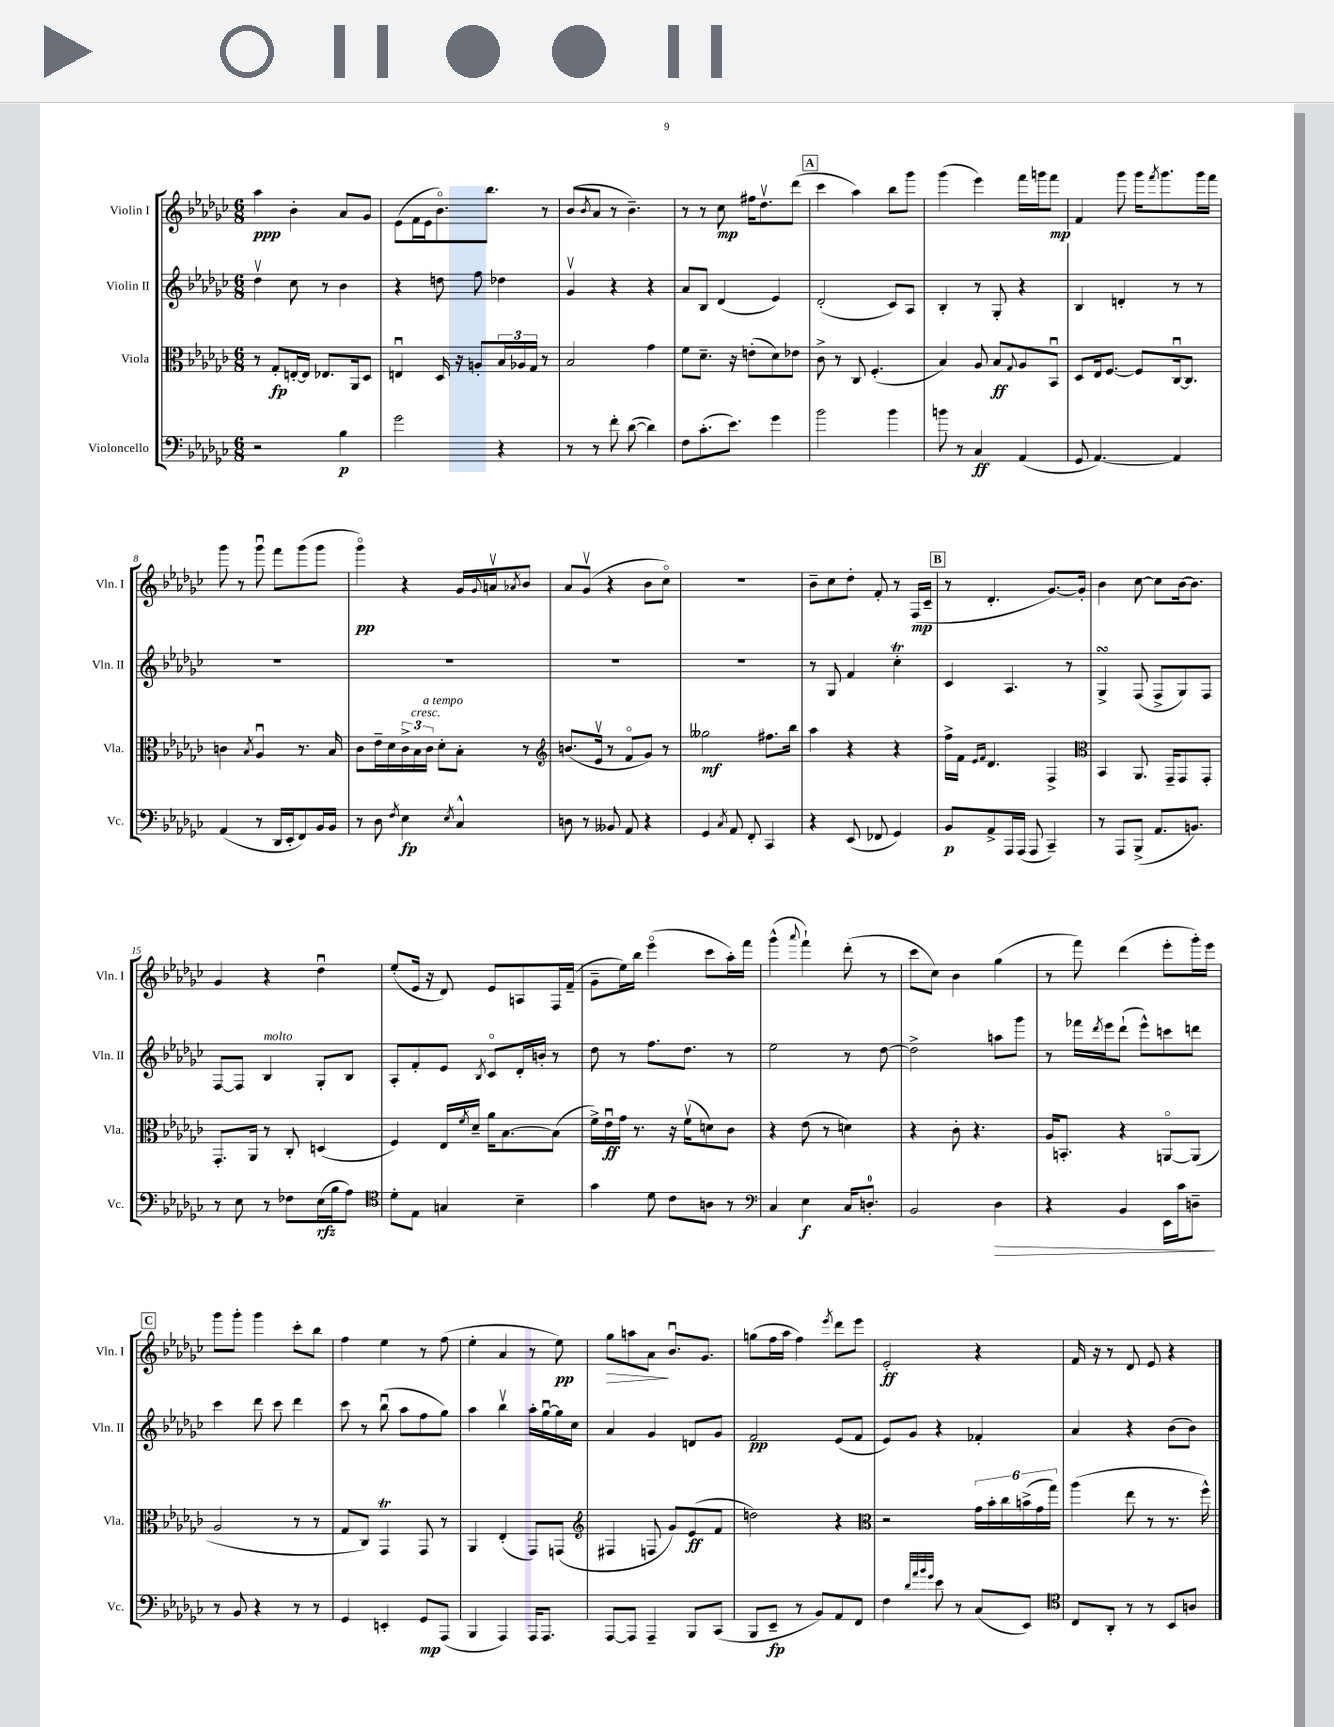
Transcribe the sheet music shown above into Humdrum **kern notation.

**kern	**kern	**kern	**kern
*staff4	*staff3	*staff2	*staff1
*clefF4	*clefC3	*clefG2	*clefG2
*k[b-e-a-d-g-c-]	*k[b-e-a-d-g-c-]	*k[b-e-a-d-g-c-]	*k[b-e-a-d-g-c-]
*M6/8	*M6/8	*M6/8	*M6/8
2r	8r	4dd-v\	4aa-\
.	8G-'/L	.	.
.	[16E'/L	8cc-\	4b-'\
.	16E/]JJ	.	.
.	8.E-/L	8r	.
4B-\	.	4b-\	8a-/L
.	16AA-/k	.	.
.	8D-/J	.	8g-/J
=	=	=	=
2g-\	4Eu/	4r	(8e-\L
.	.	.	16f\L
.	.	.	16e-\J
.	16D-/	8dd\	8.b-o\)
.	16r	.	.
.	8A'/L	8ff\	.
.	.	.	8.bb-\J
4r	24B-/L	4dd-\	.
.	24A-/	.	.
.	24G-/JJ	.	.
.	8r	.	8r
=	=	=	=
8r	2B-/	4g-v/	(8b-/L
.	.	.	8qb-/
8r	.	.	8a-/J
8f'\	.	4r	8r
([8d-\	.	.	4.b-~\)
4d-\])	4g-\	4r	.
=	=	=	=
8F\L	8f\L	8a-/L	8r
(8.c-'\	8.d-~\J	8B-/J	8r
.	.	(4d-/	8cc-\
8.e-\J)	16r	.	.
.	(8e'\L	.	16ff#\LK
.	.	.	8.dd-v\
4g-\	8d-\)	4e-/)	.
.	8e-\J	.	(8ddd-\J
=	=	=	=
2b-\	8c-^\	(2d-'/	4ccc-\
.	8r	.	.
.	8C-/	.	4aa-\)
.	(4.F'/	.	.
4b-\	.	8c-/L)	8bb-\L
.	.	8A-/J	8ggg-\J
=	=	=	=
8b\	4B-/)	4B-'/	(4ggg-\
8r	.	.	.
4C-/	8A-/	8r	4eee-\)
.	8B-/L	8G-'/	.
.	8qqG-/	.	.
(4AA-/	8A-/	4r	16fff\LL
.	.	.	16ggg\J
.	8BB-u/J	.	8fff\J
=	=	=	=
8GG-/	8D-/L	4B-/	4f/
[4.AA-/)	16E-/k	.	.
.	[8.F/J	.	.
.	.	4d'/	8ggg-\
.	8F/]L	.	16ggg-\LK
.	.	.	8qfff/
.	.	.	8.ggg-\
4AA-/]	[16C-u/k	8r	.
.	8.C-/]J	.	.
.	.	8r	16ggg-\L
.	.	.	16fff\JJ
=	=	=	=
(4AA-/	4c\	2.r	8ggg-\
.	.	.	8r
.	8qB-/	.	.
8r	4A-u/	.	8ggg-u\
16DD-/LL	.	.	8fff\L
16EE-'/J	.	.	.
8FF/)	8.r	.	(8ggg-\
16BB-/L	.	.	8ggg-\J
16BB-/JJ	16B-/	.	.
=	=	=	=
8r	8c-\L	2.r	4ggg-o\)
8D-\	16e-~\L	.	.
.	16d-\	.	.
8qF/	.	.	.
4E-\	24c-^\	.	4r
.	24B-\	.	.
.	24c-\JJ	.	.
.	8d-'\L	.	.
8qE-/	.	.	.
4C-^^/	8B-'\J	.	16g-/LL
.	.	.	8qqg-/
.	.	.	16av/J
.	.	.	8qa-/
.	8r	.	8b-/J
=	=	=	=
*	*clefG2	*	*
8D\	(8.b/L	2.r	8a-/L
8r	.	.	(8g-v/J
.	16e-v/Jk	.	.
8BB--/	8r	.	4r
8AA-/	8fo/L	.	.
4r	8g-/J)	.	8b-\L
.	8r	.	8cc-o\J)
=	=	=	=
4GG-/	2gg--\	2.r	2.r
8qC-/	.	.	.
8AA-/	.	.	.
8FF'/	.	.	.
4CC-/	8.ff#\L	.	.
.	16bb-\Jk	.	.
=	=	=	=
4r	4aa-\	8r	8b-~\L
.	.	8G-/	8cc-\
(8EE-/	4r	4f/	8dd-'\J
8FF-/	.	.	8f'/
4GG-/)	4r	4cc-'\	8r
.	.	.	(16F/LL
.	.	.	16c-~/JJ
=	=	=	=
8BB-/L	16ff^\LL	4c-/	8r
.	16f\JJ	.	.
.	16qqe-/LL	.	.
.	16qqf/JJ	.	.
8AA-^/	4.d-/	.	4.d-'/
16AAA-/L	.	4.A-/	.
(16AAA-/JJ	.	.	.
8AAA-/	.	.	.
4CC-~/)	4F^/	.	[8.g-/L)
.	.	8r	.
.	.	.	16g-'/]Jk
=	=	=	=
*	*clefC3	*	*
8r	4BB-/	4G-^/	4b-\
8AAA-/L	.	.	.
(8BBB-^/J	8.AA-/	(8F/	[8cc-\
8.AA-/L	.	8F^/L	8cc-\]L
.	16GG-~/LK	.	.
.	8GG-/	8G-/)	[16b-\k
8.BB/J)	.	.	8.b-\]J
.	8GG-'/J	8F/J	.
=	=	=	=
8r	8.GG-'/L	[8F/L	4g-/
8E-\	.	8F/]J	.
.	16AA-/Jk	.	.
8r	8r	4B-/	4r
8F-\L	8C-'/	.	.
(16E-\L	(4D/	8G-'/L	4dd-u\
16B-\J	.	.	.
8A-\J)	.	8B-/J	.
=	=	=	=
*clefC4	*	*	*
8d-'\L	4F/)	8A-'/L	(8ee-'/L
8E-\J	.	8f'/	16e-/Jk
.	.	.	16r
4G/	16E-/LL	8e-/J	8d-/)
.	8qf/	.	.
.	16d-~/JJ	.	.
.	.	8qB-/	.
.	16a-\LK	8c-o/L	8e-/L
.	[8.B-\	.	.
4B-~\	.	16d-'/L	8A/
.	.	16b'/JJ	.
.	(8B-\]J	8r	16F/L
.	.	.	(16f~/JJ
=	=	=	=
4g-\	16f^\LL)	8dd-\	8g-~\L
.	16e-u\	.	.
.	16g-\JJ	8r	16ee-\L)
.	8.r	.	16bb-\JJ
8d-\	.	8.ff\L	(4eee-o\
8c-\L	16r	.	.
.	(16fv\LK	8.dd-\J	.
8A\J	8d\)	.	8ccc-\L
8r	8c-\J	8r	16aa-'\L)
.	.	.	16fff\JJ
=	=	=	=
*clefF4	*	*	*
4C-/	4r	2ee-\	(4ggg-^^\
.	.	.	8qqaaa-/
4E-\	(8e-\	.	4fff`\)
.	8r	.	.
16C-/LK	4d\)	8r	(8ddd-'\
8.D'/J	.	.	.
.	.	[8dd-\	8r
=	=	=	=
2BB-/	4r	2dd-^\]	8ccc-\L
.	.	.	8cc-\J)
.	8c-'\	.	4b-\
.	4.r	.	.
4D-\	.	8aa\L	(4gg-\
.	.	8ggg-\J	.
=	=	=	=
4r	16A-/LK	8r	8r
.	8.BB'/J	.	.
.	.	16fff-\LL	8fff\)
.	.	8qddd-/	.
.	.	16eee-\J	.
4BB-/	4r	(8ddd-`\J	(4ddd-\
.	.	8eee-^^\L)	.
16EE-\LL	[8AAo/L	8ccc\	8eee-'\L
16c-\J	.	.	.
8D~\J	(8AA/]J	8ddd\J	16ggg-'\L)
.	.	.	16eee-\JJ
=	=	=	=
8r	2A-/	4ccc-\	8ggg-\L
8BB-/	.	.	8ggg-'\J
4r	.	8ddd-\	4ggg-\
.	.	8ccc-\	.
8r	8r	4ddd-\	8ccc-'\L
8r	8r	.	8bb-\J
=	=	=	=
4GG-/	8G-/L	8ccc-\	4ff\
.	8C-/J)	8r	.
4EE'/	4GG-/	(8bb-u\	4ee-\
.	.	8aa-\L	.
8GG-/L	8GG-/	8ff\	8r
(8AAA-/J	8r	8gg-\J)	(8ff\
=	=	=	=
4BBB-/	4AA-/	4aa-\	4ee-'\
4AAA-/)	(4E-'/	4bb-v\	4a-/
16AAA-/LK	8GG-/L)	16aa-'\LL	8r
8.AAA-/J	.	[16gg-u\	.
.	(8GG/J	16gg-\]	8ee-\)
.	.	16cc-\JJ	.
=	=	=	=
*	*clefG2	*	*
[8AAA-/L	4F#/	4a-/	8gg-\L
8AAA-/]J	.	.	8aa\
4AAA-~/	8F/	4g-/	8a-\J
.	8g-/L)	.	8.b-u/L
8BBB-/L	(8e-/	8d/L	.
.	.	.	8.g-/J
(8CC-/J	8f/J	8g-/J	.
=	=	=	=
8BBB-/L	2dd\)	2f/	(8gg\L
8EE-~/J	.	.	16ff\L
.	.	.	16aa-\JJ
8r	.	.	4ff\)
8BB-/L)	.	.	.
.	.	.	8qeee-/
8AA-/	4r	(8e-/L	8ddd-\L
8FF/J	.	8f/J	8eee-\J
=	=	=	=
*	*clefC3	*	*
4F\	2r	8e-/L)	2e-'/
.	.	8g-/J	.
32qqd-/LLL	.	.	.
32qqa-/	.	.	.
32qqb-/	.	.	.
32qqg-/JJJ	.	.	.
8e-\	.	4r	.
8r	.	.	.
(8C-/L	24g-\LL	4f-'/	4r
.	24b-'\	.	.
.	24cc-\	.	.
8EE-/J)	(24b^\	.	.
.	24g-\	.	.
.	24gg-\JJ)	.	.
=	=	=	=
*clefC4	*	*	*
8C-/L	(4aa-\	4a-/	16f/
.	.	.	16r
8AA-'/J	.	.	8r
8r	8ee-\	4r	8d-/
8r	8r	.	8e-/
8BB-/L	8.r	(8b-\L	4r
8A/J	.	8b-\J)	.
.	16ff^^\)	.	.
==	==	==	==
*-	*-	*-	*-
